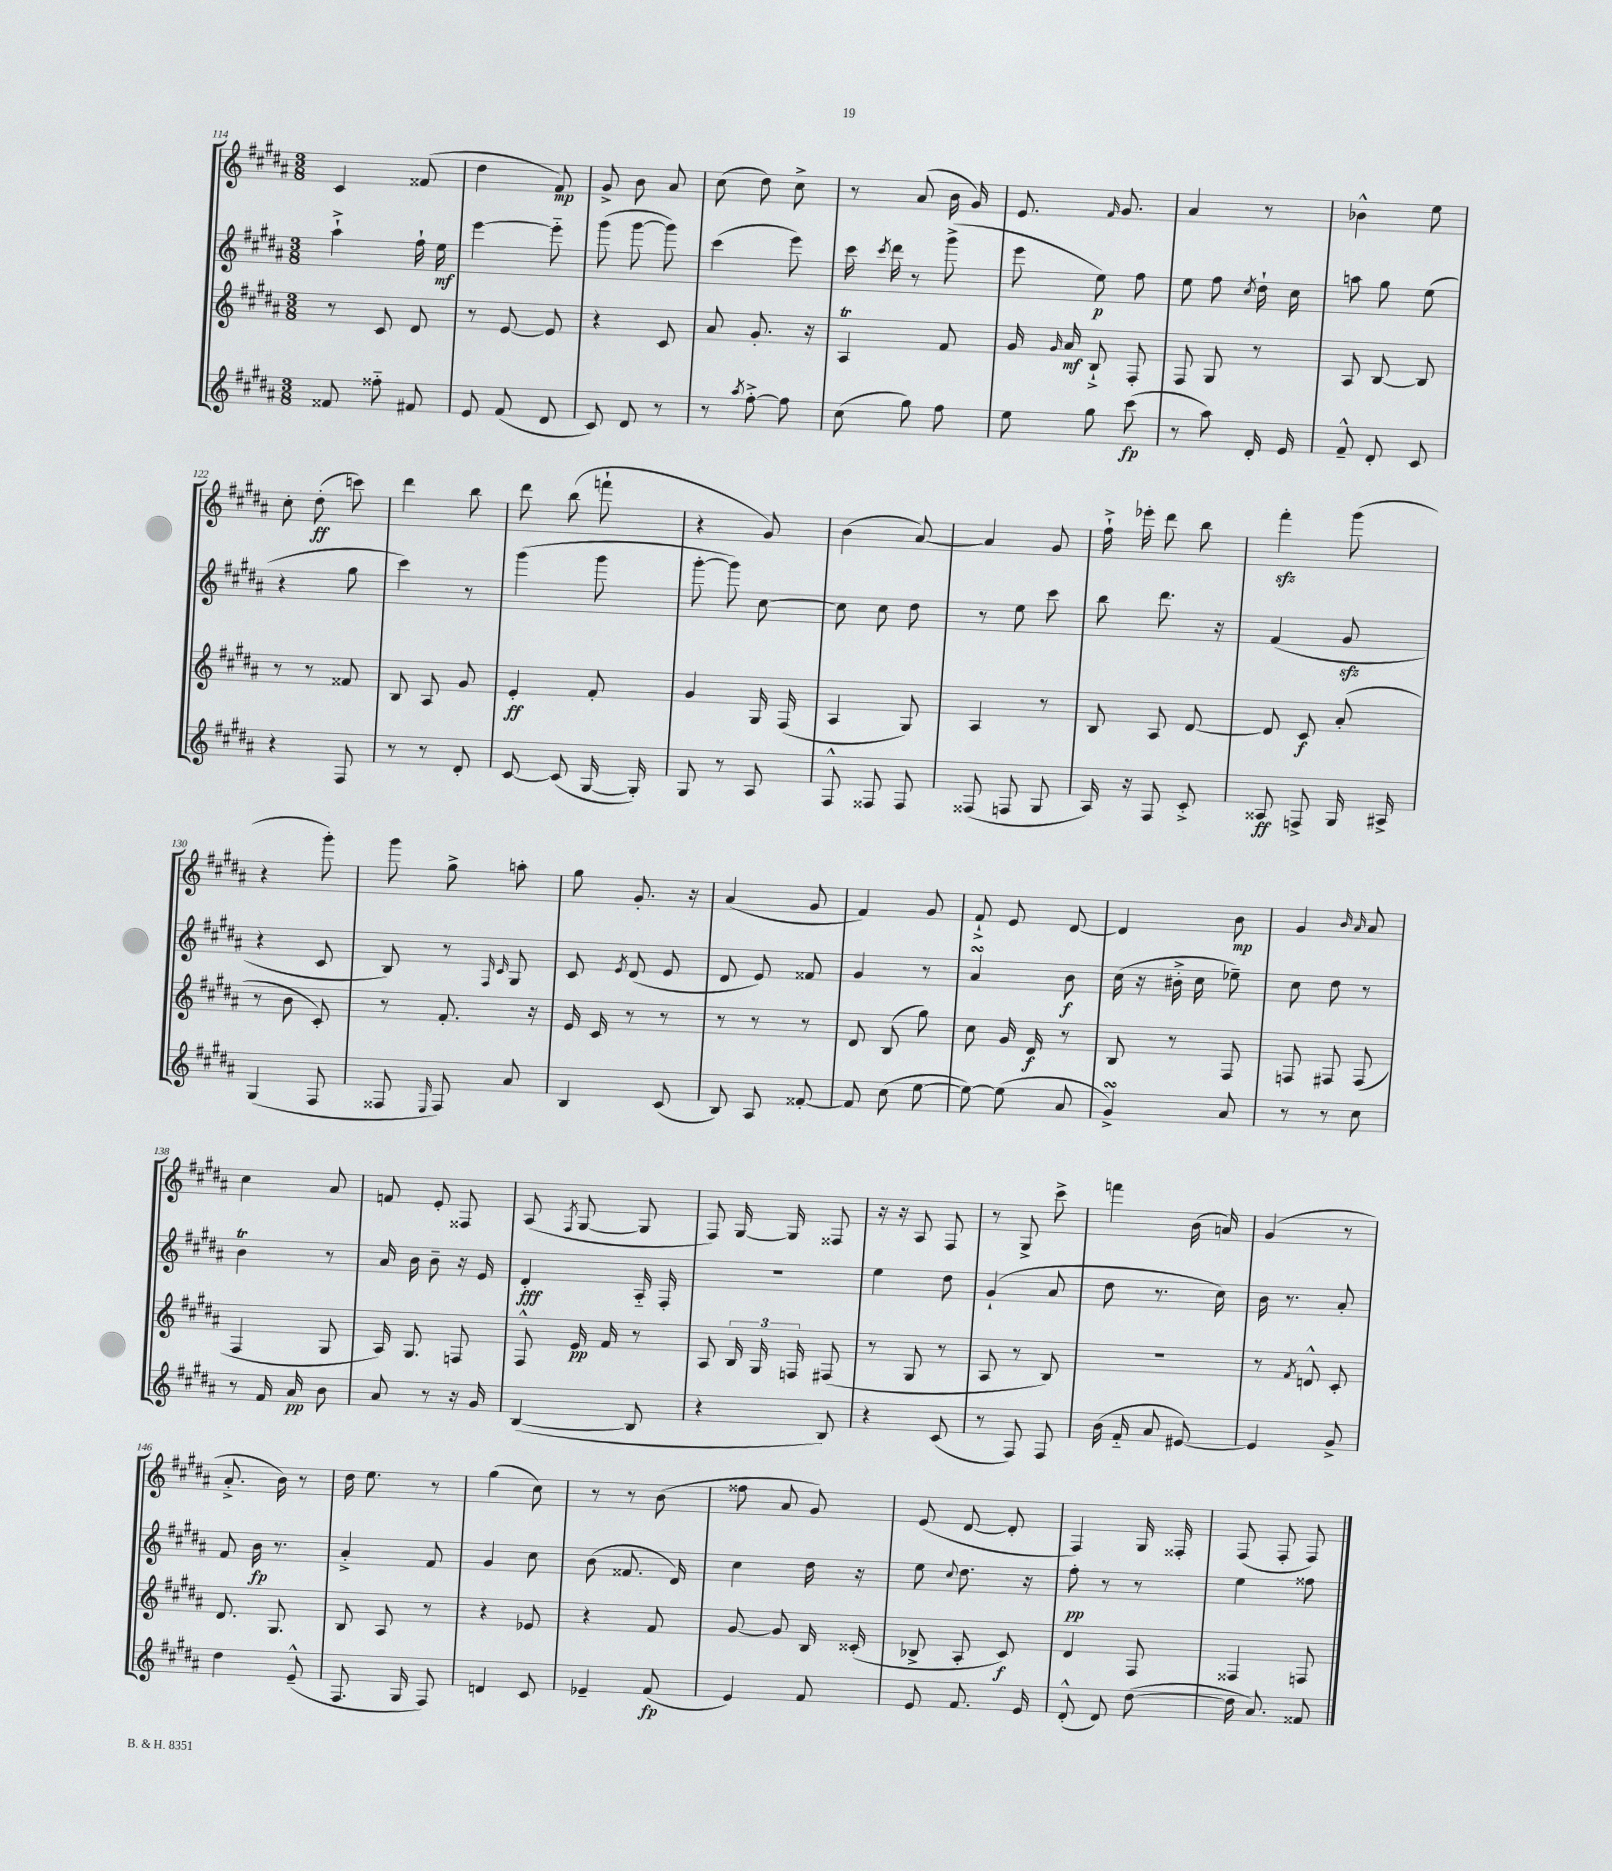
<<
\new StaffGroup <<
\new Staff = "s0" {
    \clef treble \key b \major \numericTimeSignature \time 3/8
    \autoBeamOff cis'4 fisis'8( |
    dis''4 fis'8\mp) |
    gis'8-> b'8 ais'8 |
    cis''8( dis''8) cis''8-> |
    r8 ais'8( b'16 gis'16) |
    e'8. \grace { fis'16 } gis'8. |
    ais'4 r8 |
    bes'4-^ e''8 |
    cis''8-. dis''8-.\ff( c'''8) |
    dis'''4 b''8 |
    dis'''8 b''8( f'''8-! |
    r4 gis'8) |
    b'4( ais'8~) |
    ais'4 gis'8 |
    fis''16-!-> ees'''16-. dis'''8 b''8 |
    fis'''4-.\sfz gis'''8( |
    r4 gis'''8-.) |
    gis'''8 gis''8-> a''8-. |
    gis''8 gis'8.-. r16 |
    ais'4( gis'8 |
    fis'4) gis'8 |
    fis'8-!-> e'8 dis'8~ |
    dis'4 b'8\mp |
    gis'4 \grace { b'16 ais'16 } ais'8 |
    cis''4 ais'8 |
    f'8 e'8-. fisis8 |
    ais8( \acciaccatura { fis8 } gis8~ gis8 |
    fis8) gis16~ gis16 fisis8 |
    r16 r16 ais8 fis8 |
    r8 gis8-> cis'''8-> |
    f'''4 b'16( a'16) |
    gis'4( r8 |
    ais'8.-.-> b'16) r8 |
    dis''16 e''8. r8 |
    gis''4( cis''8) |
    r8 r8 b'8( |
    fisis''8 ais'8 gis'8) |
    e'8( dis'8~ dis'8-. |
    fis4) gis16 fisis16-. |
    fis8( fis8-. fis8) \bar "|." |
}
\new Staff = "s1" {
    \clef treble \key b \major \numericTimeSignature \time 3/8
    \autoBeamOff ais''4-!-> fis''16-! e''16\mf |
    e'''4~ e'''8-_ |
    gis'''8( gis'''8~ gis'''8) |
    cis'''4( e'''8) |
    cis'''16 \acciaccatura { cis'''8 } dis'''16 r8 gis'''8->( |
    e'''8 e''8\p) fis''8 |
    e''8 fis''8 \acciaccatura { cis''8 } dis''16-! cis''16 |
    a''8 gis''8 e''8( |
    r4 gis''8 |
    cis'''4) r8 |
    gis'''4( gis'''8 |
    gis'''8~-. gis'''8) cis''8~ |
    cis''8 cis''8 dis''8 |
    r8 e''8 cis'''8 |
    b''8 dis'''8. r16 |
    fis'4( gis'8\sfz |
    r4 cis'8 |
    b8) r8 \grace { fis16 cis'16 } gis8 |
    cis'8 \acciaccatura { e'8 } dis'8( e'8 |
    dis'8 e'8) fisis'8 |
    gis'4 r8 |
    ais'4\turn b'8\f |
    cis''16( r16 bis'16-.-> cis''16 ees''8--) |
    cis''8 dis''8 r8 |
    b'4\trill r8 |
    ais'16 b'16 b'8-- r16 e'16 |
    dis'4-.\fff ais16-_ fis16-. |
    R4. |
    e''4 dis''8 |
    gis'4-!( ais'8 |
    dis''8 r8. cis''16) |
    b'16 r8. ais'8-. |
    fis'8 b'16\fp r8. |
    ais'4-.-> fis'8 |
    gis'4 cis''8 |
    b'8( fisis'8. dis'16) |
    cis''4 dis''16 r16 |
    e''8 \appoggiatura { cis''8 } dis''8. r16 |
    fis''8-.\pp r8 r8 |
    e''4 fisis''8 \bar "|." |
}
\new Staff = "s2" {
    \clef treble \key b \major \numericTimeSignature \time 3/8
    \autoBeamOff r8 cis'8 dis'8 |
    r8 e'8~ e'8 |
    r4 cis'8 |
    ais'8 gis'8.-. r16 |
    ais4\trill fis'8 |
    gis'16 \grace { gis'16 } ais'16\mf b8-!-> fis8-. |
    fis8 gis8 r8 |
    ais8 b8~ b8 |
    r8 r8 fisis'8 |
    b8 ais8 gis'8 |
    e'4-.\ff fis'8-. |
    gis'4 gis16 fis16( |
    ais4 gis8) |
    ais4 r8 |
    b8 ais8 dis'8~ |
    dis'8 cis'8\f ais'8-.( |
    r8 b'8 cis'8-.) |
    r8 fis'8.-. r16 |
    e'16 cis'16 r8 r8 |
    r8 r8 r8 |
    dis'8 b8( gis''8) |
    cis''8 gis'16 dis'16\f r8 |
    b8 r8 fis8 |
    f8 fis8 fis8( |
    fis4 gis8 |
    ais16) gis8. f8 |
    fis8-^ e'16\pp fis'16 r8 |
    ais8 \tuplet 3/2 { b16 gis16 f16 } fis8( |
    r8 gis8 r8 |
    ais8 r8 b8) |
    R4. |
    r8 \acciaccatura { fis'8 } d'8-^ cis'8-. |
    dis'8. gis8. |
    b8 ais8 r8 |
    r4 ees'8 |
    r4 fis'8 |
    gis'8~ gis'8 b16 cisis'16-.( |
    bes8-> ais8-. cis'8\f) |
    dis'4 fis8 |
    fisis4 f8 \bar "|." |
}
\new Staff = "s3" {
    \clef treble \key b \major \numericTimeSignature \time 3/8
    \autoBeamOff fisis'8 fisis''8-_ fis'8 |
    e'8 fis'8( dis'8 |
    cis'8) dis'8 r8 |
    r8 \acciaccatura { ais''8 } fis''8~-.-> fis''8 |
    cis''8( gis''8) fis''8 |
    e''8 gis''8 cis'''8\fp( |
    r8 ais''8) dis'16-. e'16 |
    fis'8---^ dis'8-. cis'8 |
    r4 fis8 |
    r8 r8 dis'8-. |
    cis'8~ cis'8( gis16~ gis16-.) |
    gis8 r8 ais8 |
    fis8-^ fisis8 fisis8 |
    fisis8( f8 gis8 |
    ais16) r16 fis8 cis'8-.-> |
    aisis8\ff f8-> gis16 ais16-> |
    gis4( fis8 |
    fisis8 \grace { e16 } fisis8) ais'8 |
    b4 cis'8( |
    b8) ais8 fisis'8~-. |
    fisis'8 cis''8( e''8~ |
    e''8~) e''8( ais'8 |
    gis'4->\turn) ais'8 |
    r8 r8 cis''8 |
    r8 fis'16 ais'16\pp b'8 |
    ais'8 r8 r16 gis'16 |
    b4~( b8 |
    r4 b8) |
    r4 cis'8( |
    r8 fis8) fis8 |
    b'16( fis'16-_ ais'8 eis'8~) |
    eis'4 gis'8-> |
    dis''4 e'8---^( |
    fis8. gis16 fis8) |
    d'4 cis'8 |
    ees'4-- fis'8\fp( |
    e'4) fis'8 |
    e'8 fis'8. e'16 |
    dis'8-.-^( dis'8) dis''8~( |
    dis''16 ais'8.) fisis'8 \bar "|." |
}
>>
>>
\layout { \context { \Score currentBarNumber = #114 } }
